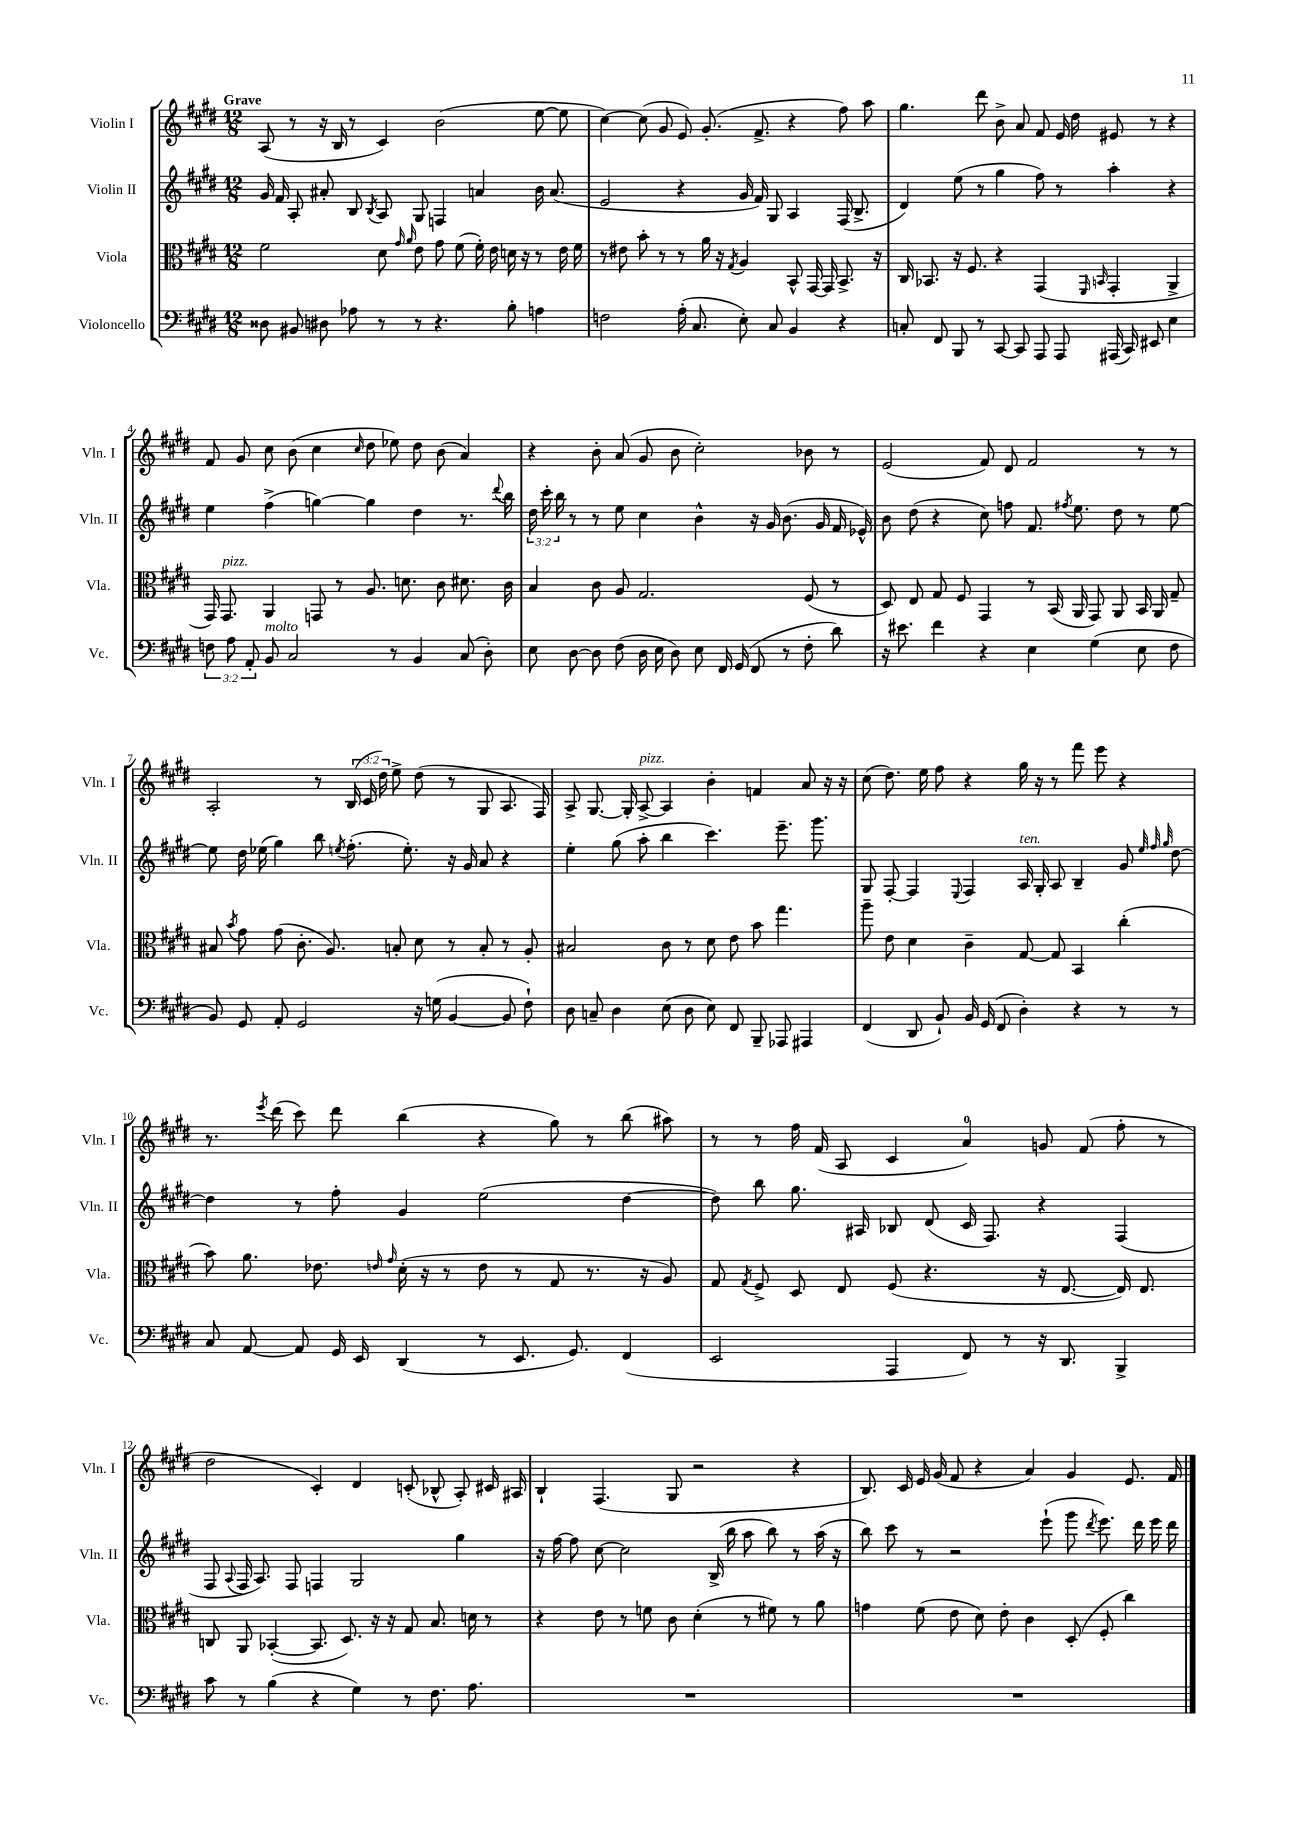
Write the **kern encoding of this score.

**kern	**kern	**kern	**kern
*staff4	*staff3	*staff2	*staff1
*clefF4	*clefC3	*clefG2	*clefG2
*k[f#c#g#d#]	*k[f#c#g#d#]	*k[f#c#g#d#]	*k[f#c#g#d#]
*M12/8	*M12/8	*M12/8	*M12/8
8D##	2f#	16g#	(8A
.	.	16f#	.
8BB#	.	8A'	8r
8D#	.	8a#'	16r
.	.	.	16B
8A-	.	8B	8r
.	.	8qB	.
8r	8d#	8A	4c#)
.	16qqg#	.	.
.	16qqa	.	.
8r	8e	8G#	.
4.r	8g#	4F	(2b
.	(8f#	.	.
.	16f#')	4a	.
.	16e	.	.
8B'	16d	.	.
.	16r	.	.
4A	8r	16b	[8ee
.	.	(8.a	.
.	16e	.	8ee]
.	16f#	.	.
=	=	=	=
2F	8r	2e	[4cc#)
.	8e#	.	.
.	8b'	.	(8cc#]
.	8r	.	8g#
(16A'	8r	4r	8e)
8.C#	.	.	.
.	16a	.	(8.g#'
.	16r	.	.
.	8qG#	.	.
8E')	4A	16g#	.
.	.	16f#)	8.f#^
8C#	.	8G#	.
4BB	8BB^^	4A	4r
.	[16GG#	.	.
.	16GG#]	.	.
4r	8.BB^	(16F#	8ff#)
.	.	8.B^	.
.	.	.	8aa
.	16r	.	.
=	=	=	=
8C'	16C#	4d#)	4.gg#
.	8.BB-	.	.
8FF#	.	.	.
8BBB	16r	(8ee	.
.	8.F#	.	.
8r	.	8r	8ddd#
[8CC#	4r	4gg#	8b^
8CC#]	.	.	8a
8AAA	(4GG#	8ff#)	8f#
8AAA	.	8r	16e
.	.	.	16dd#
.	16qqFF#	.	.
.	16qqBB	.	.
(16AAA#	4GG#'	4aa'	8e#
16CC#)	.	.	.
8EE#	.	.	8r
4E	4AA^	4r	4r
=	=	=	=
12F	16GG#)	4ee	8f#
.	8.GG#	.	.
12A	.	.	.
.	.	.	8g#
12AA'	.	.	.
8BB	4AA	(4ff#^	8cc#
2C#	.	.	(8b
.	8GG	[4gg)	4cc#
.	8r	.	.
.	.	.	16qqcc#
.	8.A	4gg]	8dd#
8r	.	.	8ee-)
.	8.d	.	.
4BB	.	4dd#	8dd#
.	8c#	.	(8b
(8C#	8.d#	8.r	4a)
8D#')	.	.	.
.	.	8qqddd#	.
.	16c#	16bb	.
=	=	=	=
8E	4B	24dd#	4r
.	.	24ccc#'	.
.	.	24bb	.
[8D#	.	8r	.
8D#]	8c#	8r	8b'
(8F#	8A	8ee	(8a
16D#	2.G#	4cc#	8g#
16E	.	.	.
8D#)	.	.	8b
8E	.	4b^^	2cc#')
16FF#	.	.	.
(16GG#	.	.	.
8FF#	.	16r	.
.	.	16g#	.
8r	.	(8.b	.
8F#'	(8F#	.	8b-
.	.	16g#	.
8d#)	8r	16f#	8r
.	.	16e-^^)	.
=	=	=	=
16r	8D#)	8b	(2e
8.e#	.	.	.
.	8E	(8dd#	.
4f#	8G#	4r	.
.	8F#	.	.
4r	4GG#	8cc#)	8f#)
.	.	8ff	8d#
4E	8r	8.f#	2f#
.	(16BB	.	.
.	.	8qff#	.
.	16AA	8.ee	.
(4G#	8GG#)	.	.
.	8AA	8dd#	.
8E	16BB	8r	8r
.	16AA	.	.
8F#	8G#~	[8ee	8r
=	=	=	=
8BB)	8B#	8ee]	2A'
.	8qb	.	.
8GG#	8g#	16dd#	.
.	.	(16ee-	.
8AA'	(8g#	4gg#)	.
2GG#	8.c#'	.	.
.	.	8bb	8r
.	8.A)	.	.
.	.	8qee	.
.	.	(8.ff#'	(24B
.	.	.	24c#
.	.	.	24dd#)
.	8B'	.	8ee^
.	.	8.ee')	.
16r	8d#	.	(8dd#
(16G	.	.	.
[4BB	8r	16r	8r
.	.	16g#	.
.	8B'	8a	8G#
8BB]	8r	4r	8.A
8F#`)	8A'	.	.
.	.	.	16F#)
=	=	=	=
8D#	2B#	4ee'	8A^
8C~	.	.	[8.G#
4D#	.	(8gg#	.
.	.	.	16G#']
.	.	8aa'	[8A^
(8E	8c#	4bb	4A]
8D#	8r	.	.
8E)	8d#	4.ccc#)	4b'
8FF#	8e	.	.
8BBB~	8b	.	4f
8AAA-	4.gg#	8.eee~	.
4AAA#	.	.	8a
.	.	8.ggg#	.
.	.	.	16r
.	.	.	16r
=	=	=	=
(4FF#	8aa~	8G#	(8cc#
.	8e	[8F#'	8.dd#)
8DD#	4d#	4F#]	.
.	.	.	16ee
8BB`)	.	.	8ff#
.	.	8qqE	.
16BB	4c#~	4F#	4r
(16GG#	.	.	.
8FF#	.	.	.
4D#')	[8G#	16A	16gg#
.	.	16G#'	16r
.	8G#]	8A	8r
4r	4BB	4B~	8fff#
.	.	.	8eee
8r	(4cc#'	8g#	4r
.	.	32qqee	.
.	.	32qqff#	.
.	.	32qqgg#	.
8r	.	[8dd#	.
=	=	=	=
8C#	8b)	4dd#]	8.r
[8AA	8.a	.	.
.	.	.	8qeee
.	.	.	(16ddd#
8AA]	.	8r	8ccc#)
.	8.e-	.	.
16GG#	.	8ff#'	8ddd#
16EE	.	.	.
.	16qqe	.	.
.	16qqg#	.	.
(4DD#	(16d#'	4g#	(4bb
.	16r	.	.
.	8r	.	.
8r	8e	(2ee	4r
8.EE	8r	.	.
.	8G#	.	8gg#)
8.GG#)	.	.	.
.	8.r	.	8r
(4FF#	.	[4dd#	(8bb
.	16r	.	.
.	8A)	.	8aa#)
=	=	=	=
2EE	8G#	8dd#])	8r
.	8qG#	.	.
.	8F#^	8bb	8r
.	8D#	8.gg#	16ff#
.	.	.	(16f#
.	8E	.	8A
.	.	16A#	.
4AAA	(8F#	8B-	4c#
.	4.r	(8d#	.
8FF#)	.	16c#	4a)
.	.	8.F#)	.
8r	.	.	.
16r	16r	4r	8g
8.DD#	[8.E	.	.
.	.	.	(8f#
4BBB^	16E])	(4F#	8ff#'
.	8.E	.	.
.	.	.	8r
=	=	=	=
8c#	8C	8F#	2dd#
.	.	8qqA	.
8r	8AA	16F#	.
.	.	8.A)	.
(4B	([4BB-'	.	.
.	.	8F#	.
4r	8.BB-]	4F	4c#')
.	8.D#)	.	.
4G#)	.	2G#	4d#
.	16r	.	.
.	16r	.	.
8r	8G#	.	(8c'
8.F#	8.B	.	8B-^^
.	.	4gg#	8A')
8.A	16d	.	.
.	8r	.	16c#
.	.	.	16A#
=	=	=	=
1.r	4r	16r	4B`
.	.	[16ff#	.
.	.	8ff#]	.
.	8e	[8cc#	(4.F#
.	8r	2cc#]	.
.	8f	.	.
.	8c#	.	8G#
.	(4d#'	.	2r
.	.	(16B^	.
.	.	16bb	.
.	8r	8aa	.
.	8f#)	8bb)	.
.	8r	8r	4r
.	8a	(16aa	.
.	.	16r	.
=	=	=	=
1.r	4g	8bb)	8.B)
.	.	8ccc#	.
.	.	.	16c#
.	(8f#	8r	16e
.	.	.	(16g#
.	8e	2r	8f#
.	8d#)	.	4r
.	8e'	.	.
.	4c#	.	4a)
.	.	(8eee`	.
.	(8D#'	8ggg#	4g#
.	.	8qddd#	.
.	8F#'	8.eee)	.
.	4cc#)	.	8.e
.	.	16ddd#	.
.	.	16eee	.
.	.	16ddd#	16f#
==	==	==	==
*-	*-	*-	*-
